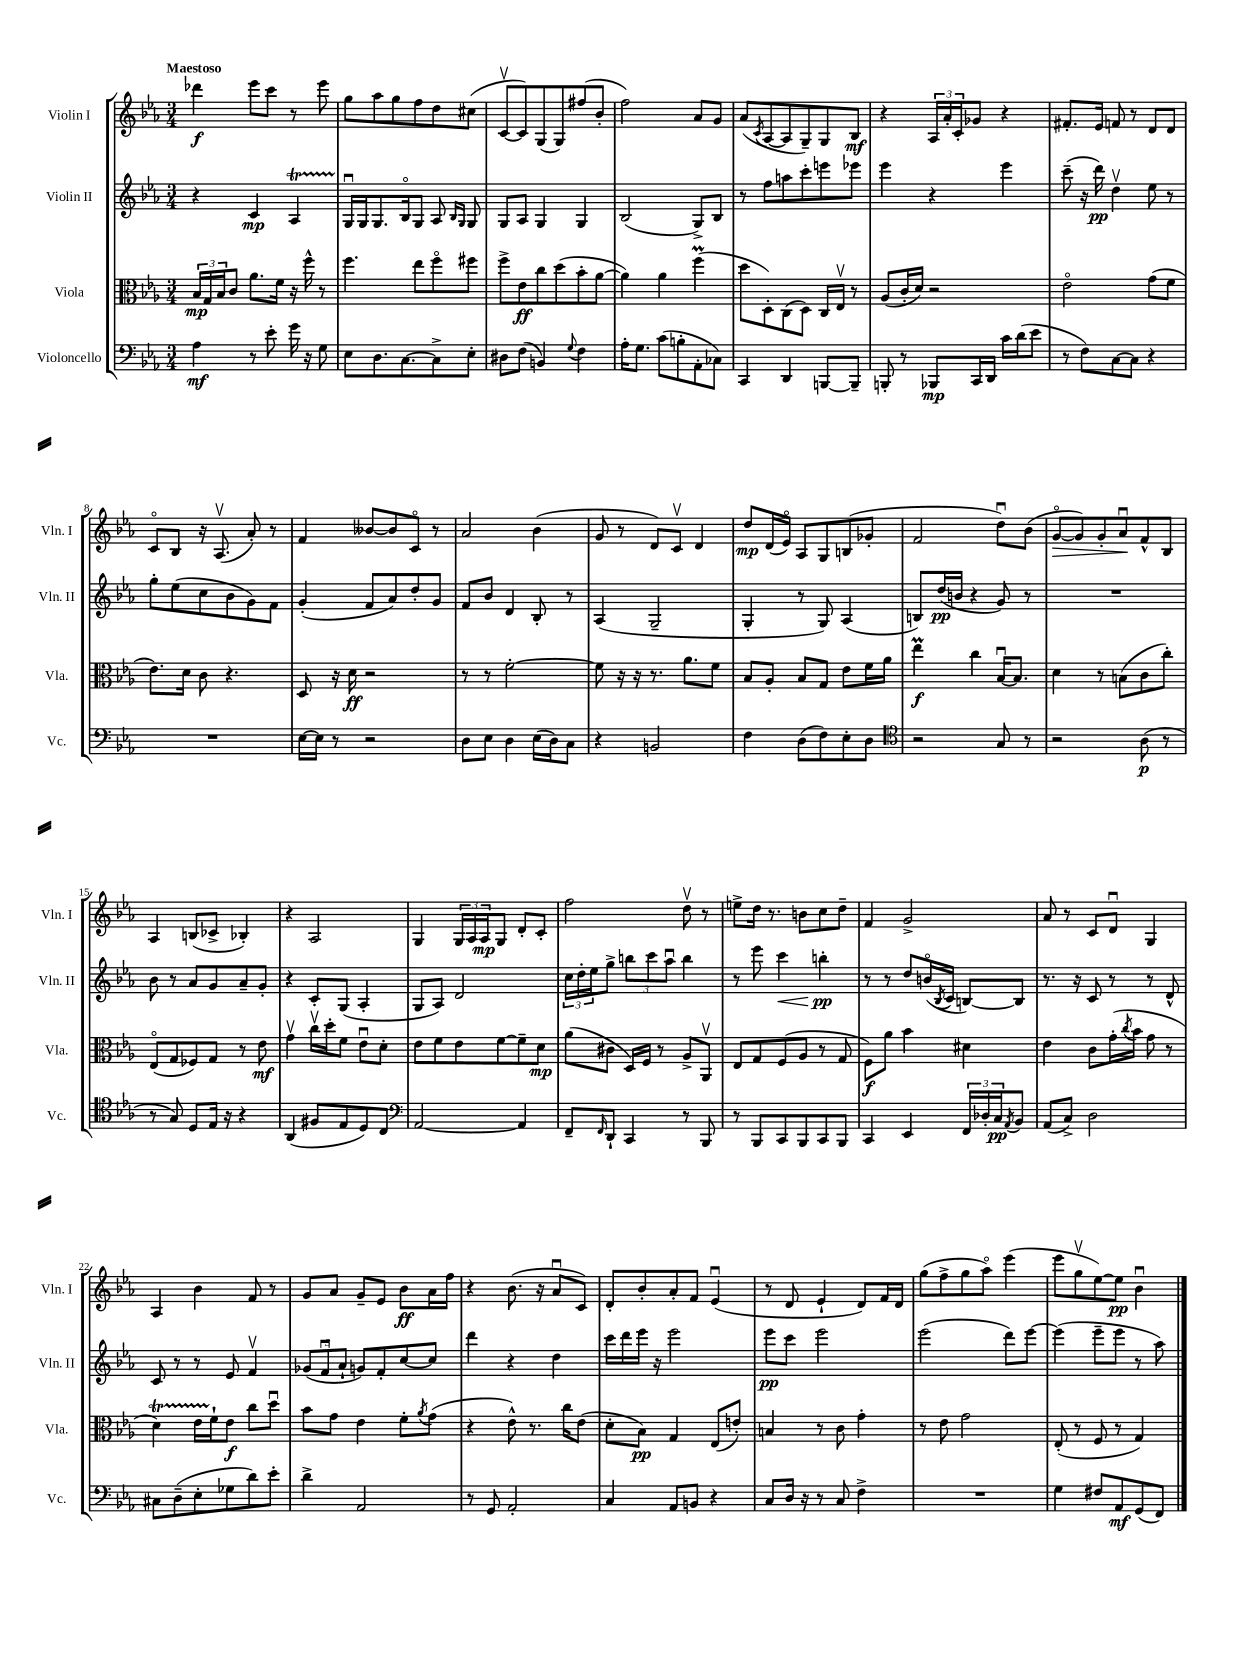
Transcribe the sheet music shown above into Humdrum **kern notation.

**kern	**kern	**kern	**kern
*staff4	*staff3	*staff2	*staff1
*clefF4	*clefC3	*clefG2	*clefG2
*k[b-e-a-]	*k[b-e-a-]	*k[b-e-a-]	*k[b-e-a-]
*M3/4	*M3/4	*M3/4	*M3/4
4A-	24B-	4r	4ddd-
.	24G	.	.
.	24B-	.	.
.	8c	.	.
8r	8.a-	4c	8eee-
8e-'	.	.	8ccc
.	16f	.	.
16g	16r	4A-	8r
16r	16ff^^	.	.
8G	8r	.	8eee-
=	=	=	=
8E-	4.ff	16Gu	8gg
.	.	16G	.
8.D	.	8.G	8aa-
.	.	.	8gg
[8.C	.	16B-o	.
.	8ee-	8G	8ff
8C^]	8ffo	8A-	8dd
.	.	16qqB-	.
.	.	16qqG	.
8E-'	8ff#	8G	(8cc#
=	=	=	=
8D#	8ff^	8G	[8cv
(8F	8e-	8A-	8c])
4BB)	8cc	4G	(8G
.	(8dd	.	8G)
8qqG	.	.	.
4F	8b-'	4G	(8ff#
.	[8a-	.	8b-'
=	=	=	=
16A-'	4a-])	(2B-	2ff)
8.G	.	.	.
(8c	4a-	.	.
8B'	.	.	.
8AA-'	(4ff	8G^)	8a-
8C-)	.	8B-	8g
=	=	=	=
4CC	8dd	8r	(8a-
.	.	.	8qc
.	8D')	8ff	[8A-
4DD	(8C	8aa	8A-]
.	8D)	8ccc'	8G~)
[8BBB	16C	8eee	8G
.	16E-v	.	.
8BBB~]	8r	8eee-	8B-
=	=	=	=
8BBB'	(8A-	4eee-	4r
8r	16c'	.	.
.	16d)	.	.
8BBB-	2r	4r	24A-
.	.	.	24a-'
.	.	.	24c'
16CC	.	.	8g-
16DD	.	.	.
16c	.	4eee-	4r
(16d	.	.	.
8e-	.	.	.
=	=	=	=
8r	2e-o	(8ccc~	8.f#'
8F)	.	16r	.
.	.	16ddd)	16e-
[8C	.	4ddv	8f
8C]	.	.	8r
4r	(8g	8ee-	8d
.	8f	8r	8d
=	=	=	=
2.r	8.e-)	8gg'	8co
.	.	(8ee-	8B-
.	16d	.	.
.	8c	8cc	16r
.	.	.	(8.A-v
.	4.r	8b-	.
.	.	8g)	8a-')
.	.	8f	8r
=	=	=	=
[16E-	8D	(4g'	4f
16E-]	.	.	.
8r	16r	.	.
.	16d	.	.
2r	2r	8f	[8b--
.	.	8a-)	8b--]
.	.	8dd'	8co
.	.	8g	8r
=	=	=	=
8D	8r	8f	2a-
8E-	8r	8b-	.
4D	[2f'	4d	.
(16E-	.	8B-'	(4b-
16D)	.	.	.
8C	.	8r	.
=	=	=	=
4r	8f]	(4A-	8g
.	16r	.	8r
.	16r	.	.
2BB	8.r	2G~	8d)
.	.	.	8cv
.	8.a-	.	.
.	.	.	4d
.	8f	.	.
=	=	=	=
4F	8B-	4G'	8dd
.	8A-'	.	(16d
.	.	.	16e-o)
(8D	8B-	8r	8A-
8F)	8G	8G)	8G
8E-'	8e-	(4A-	(8B
8D	16f	.	8g-'
.	16a-	.	.
=	=	=	=
*clefC4	*	*	*
2r	4ee-	8B)	2f
.	.	(16dd	.
.	.	16b	.
.	4cc	4r	.
8G	[16B-u	8g)	8ddu)
.	8.B-]	.	.
8r	.	8r	(8b-
=	=	=	=
2r	4d	2.r	[8go
.	.	.	8g])
.	8r	.	8g'
.	(8B	.	8a-u
(8A-	8c	.	8f^^
8r	8cc')	.	8B-
=	=	=	=
8r	(8E-o	8b-	4A-
8G)	8G	8r	.
8D	8F-)	8a-	(8B
16E-	8G	8g	8c-^
16r	.	.	.
4r	8r	8a-~	4B-')
.	8e-	8g'	.
=	=	=	=
(4AA-	4gv	4r	4r
8F#	16ccv	8c'	2A-
.	16dd'	.	.
8E-	8f	(8G	.
8D)	8e-u	4A-'	.
8C	8d'	.	.
=	=	=	=
*clefF4	*	*	*
[2AA-	8e-	8G	4G
.	8f	8A-)	.
.	8e-	2d	24G
.	.	.	24A-
.	.	.	24A-
.	[8f	.	8G
4AA-]	8f~]	.	8d'
.	8d	.	8c'
=	=	=	=
8FF~	(8a-	24cc	2ff
.	.	24dd'	.
.	.	24ee-	.
16qqFF	.	.	.
8DD`	8c#	8gg^	.
4CC	16D)	12bb	.
.	16F	.	.
.	.	12ccc	.
.	8r	.	.
.	.	12aa-u	.
8r	8A-^	4bb	8ddv
8BBB-	8AA-v	.	8r
=	=	=	=
8r	8E-	8r	8ee^
8BBB-	8G	8eee-	16dd
.	.	.	8.r
8CC	(8F	4ccc	.
8BBB-	8A-	.	8b
8CC	8r	4bb'	8cc
8BBB-	8G	.	8dd~
=	=	=	=
4CC	8F)	8r	4f
.	8a-	8r	.
4EE-	4b-	8dd	2g^
.	.	(16bo	.
.	.	8qB-	.
.	.	16c	.
24FF	4d#	[8B)	.
24D-'	.	.	.
24C	.	.	.
8qAA-	.	.	.
8BB-	.	8B]	.
=	=	=	=
(8AA-	4e-	8.r	8a-
8C^)	.	.	8r
.	.	16r	.
2D	8c	8c	8c
.	(16g'	8r	8du
.	8qcc	.	.
.	16b-	.	.
.	8g	8r	4G
.	8r	8d^^	.
=	=	=	=
8C#	4d)	8c	4A-
(8D~	.	8r	.
8E-'	16e-	8r	4b-
.	16f`	.	.
8G-	8e-	8e-	.
8d)	8cc	4fv	8f
8e-'	8ddu	.	8r
=	=	=	=
4d^	8b-	(12g-	8g
.	.	12fu	.
.	8g	.	8a-
.	.	12a-`	.
2AA-	4e-	8g)	8g~
.	.	8f'	8e-
.	8f'	[8cc	8b-
.	8qa-	.	.
.	(8g	8cc]	16a-
.	.	.	16ff
=	=	=	=
8r	4r	4ddd	4r
8GG	.	.	.
2AA-'	8e-^^)	4r	(8.b-
.	8.r	.	.
.	.	.	16r
.	.	4dd	8a-u
.	16cc	.	.
.	(8e-	.	8c)
=	=	=	=
4C	8d'	16ccc	8d'
.	.	16ddd	.
.	8B-)	16eee-	8b-'
.	.	16r	.
8AA-	4G	2eee-	8a-'
8BB	.	.	8f
4r	(8E-	.	(4e-u
.	8e')	.	.
=	=	=	=
8C	4B	8eee-	8r
16D	.	8ccc	8d
16r	.	.	.
8r	8r	2eee-	4e-`
8C	8c	.	.
4F^	4g'	.	8d)
.	.	.	16f
.	.	.	16d
=	=	=	=
2.r	8r	(2eee-	(8gg
.	8e-	.	8ff^
.	2g	.	8gg
.	.	.	8aa-o)
.	.	8ddd)	(4eee-
.	.	[8eee-	.
=	=	=	=
4G	(8E-'	(4eee-]	8eee-
.	8r	.	8ggv
8F#	8F	8eee-~	[8ee-)
8AA-	8r	8eee-	8ee-]
(8GG	4G)	8r	4b-u
8FF)	.	8aa-)	.
==	==	==	==
*-	*-	*-	*-
